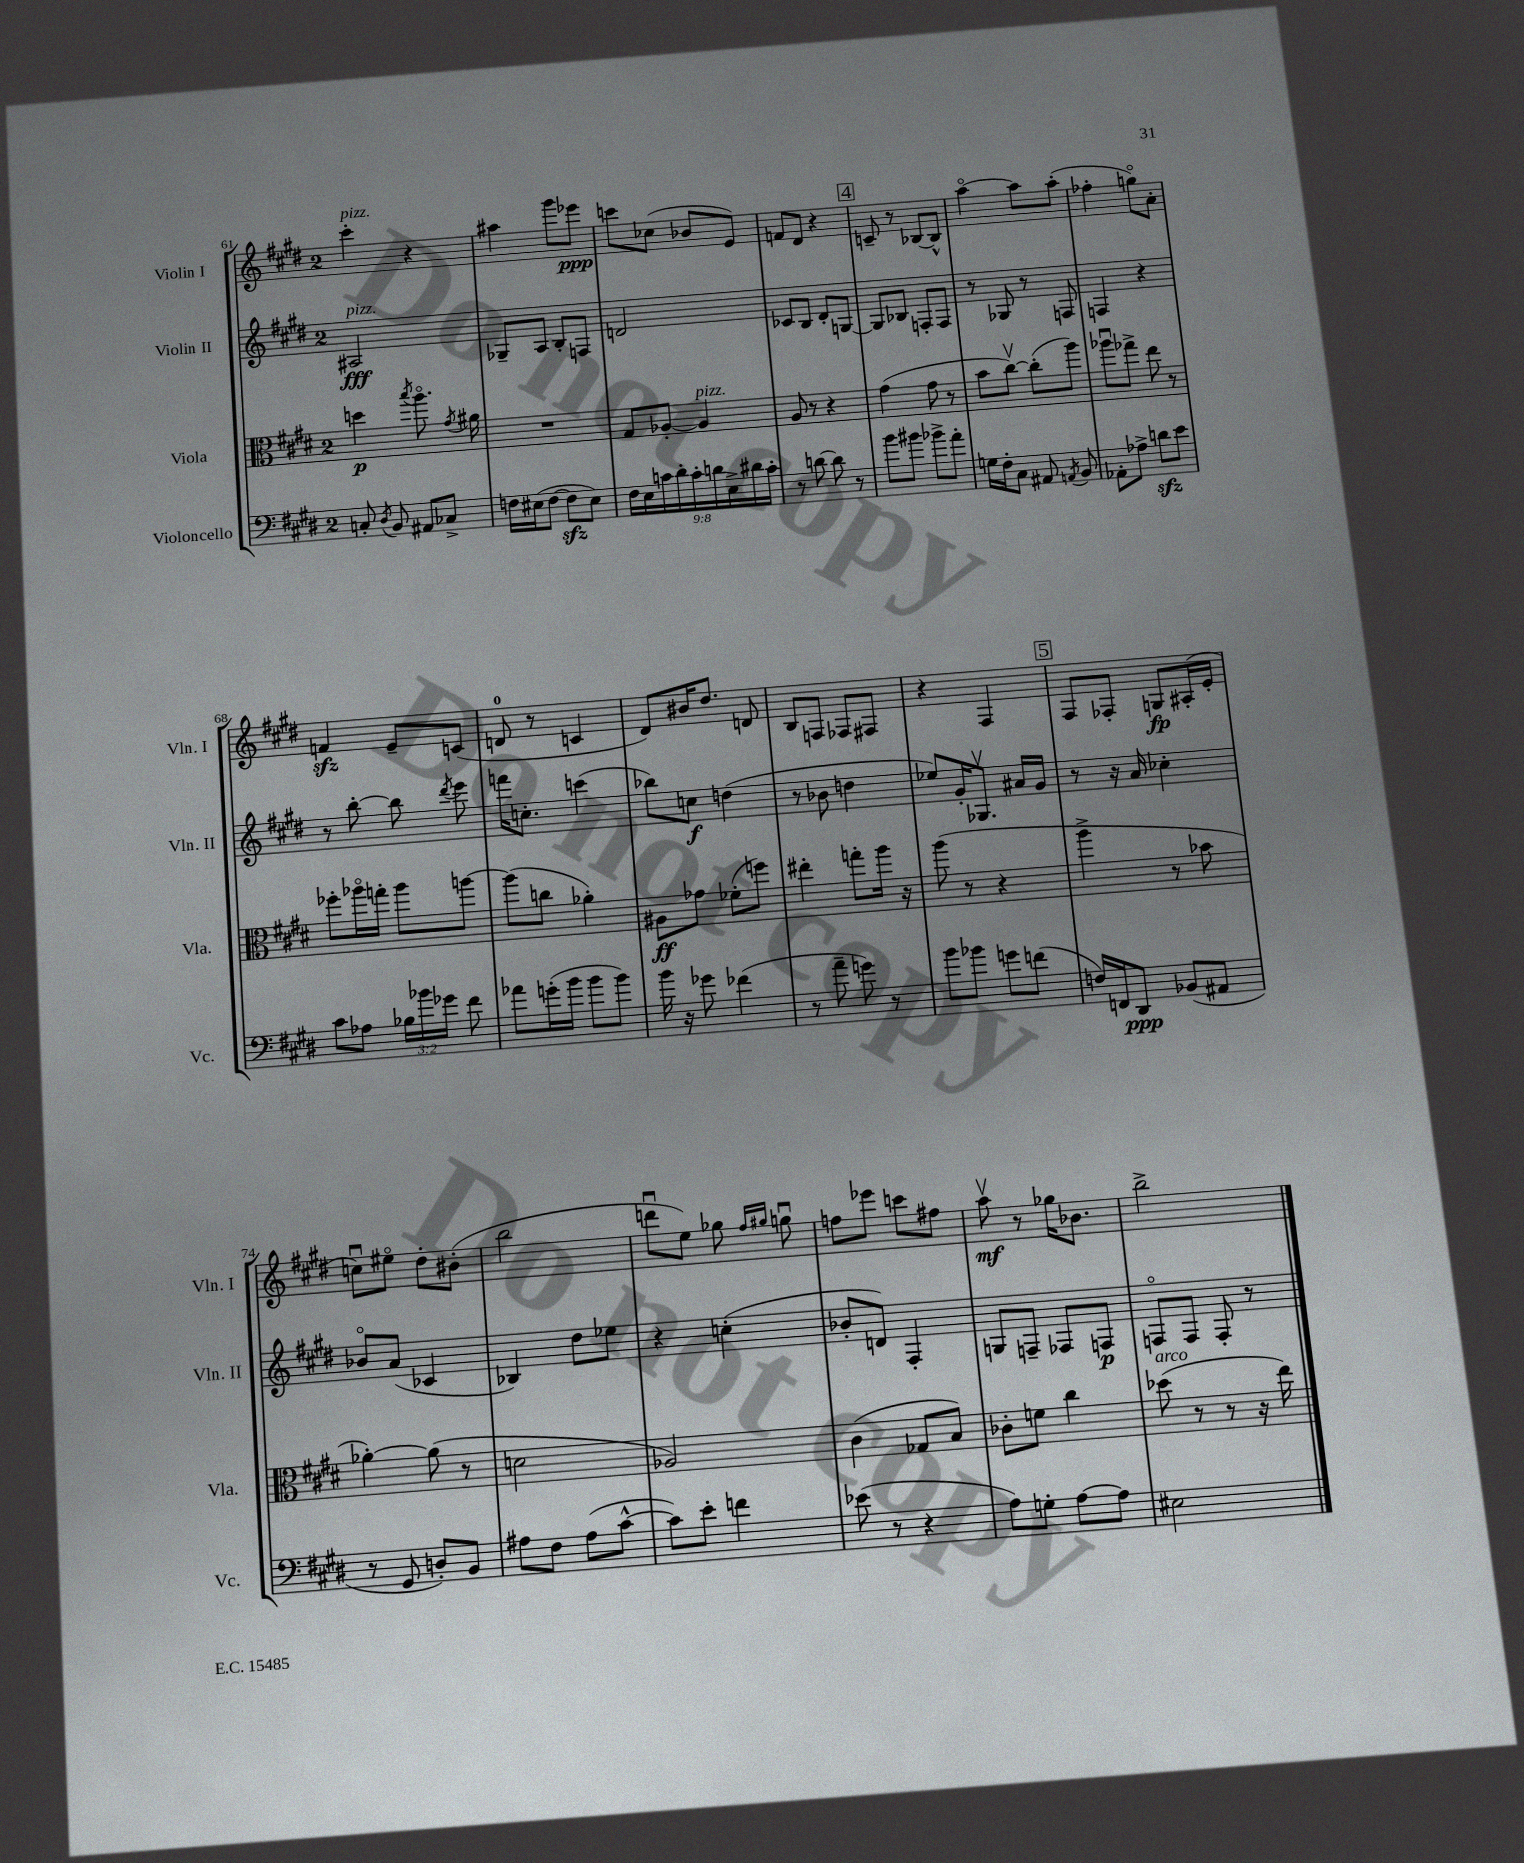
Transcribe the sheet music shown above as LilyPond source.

<<
\new StaffGroup <<
\new Staff = "s0" \with { instrumentName = "Violin I" shortInstrumentName = "Vln. I" } {
    \clef treble \key e \major \once \override Staff.TimeSignature.style = #'single-digit \time 2/4
    \autoBeamOff cis'''4-.^\markup { \italic "pizz." } r4 |
    ais''4 gis'''8[ ees'''8]\ppp |
    c'''8[ ces''8]( bes'8[ e'8]) |
    f'8[ dis'8] r4 |
    \mark \markup { \box "4" } c'8-- r8 bes8[~ bes8]-^ |
    a''4~\flageolet a''8[ a''8]-.( |
    fes''4-. g''8[\flageolet) a'8]-. |
    f'4\sfz e'8[-- c'8]( |
    d'8-0 r8 c'4 |
    dis'8[) bis'16 dis''8.] d'8 |
    b8[ f8] fes8[ fis8] |
    r4 fis4 |
    \mark \markup { \box "5" } fis8[ fes8]-. g8[\fp ais16-.( e'16]-. |
    c''8[\downbow) eis''8]\flageolet dis''8[-. bis'8]-.( |
    b''2 |
    d'''8[\downbow e''8]) ges''8 \grace { fis''16[ gis''16] } g''8\downbow |
    f''8[ ees'''8] c'''8[ fis''8] |
    a''8\upbow\mf r8 ges''16[ bes'8.] |
    b''2-> \bar "|." |
}
\new Staff = "s1" \with { instrumentName = "Violin II" shortInstrumentName = "Vln. II" } {
    \clef treble \key e \major \once \override Staff.TimeSignature.style = #'single-digit \time 2/4
    \autoBeamOff ais2\fff^\markup { \italic "pizz." } |
    ges8[-- a8] b8[-. f8] |
    d'2 |
    ces'8[ b8] dis'8[-. g8]~ |
    \mark \markup { \box "4" } g8[ bes8] f8[-. f8] |
    r8 ges8 r8 f8 |
    f4 r4 |
    r8 b''8~-. b''8 \acciaccatura { dis'''8 } e'''8 |
    f'''16[ c''8.]-. c'''4( |
    bes''8[) c''8]\f d''4( |
    r8 bes'8 d''4 |
    ees''8[) gis'16-. ges8.]\upbow ais'16[ gis'16] |
    \mark \markup { \box "5" } r8 r16 a'16 ces''4-. |
    bes'8[\flageolet a'8]( ces'4 |
    bes4) dis''8[ ees''8] |
    r4 c''4-.( |
    bes'8[-. d'8]) fis4-. |
    g8[ f8]-- fes8[ f8]\p |
    f8[\flageolet f8] f8-. r8 \bar "|." |
}
\new Staff = "s2" \with { instrumentName = "Viola" shortInstrumentName = "Vla." } {
    \clef alto \key e \major \once \override Staff.TimeSignature.style = #'single-digit \time 2/4
    \autoBeamOff d''4\p \acciaccatura { b''8 } a''8.\flageolet \acciaccatura { gis'8 } ais'16 |
    R2 |
    gis8[ aes8]~-. aes4^\markup { \italic "pizz." } |
    a8 r8 r4 |
    \mark \markup { \box "4" } gis'4( gis'8 r8 |
    b'8[ cis''8]~\upbow) cis''8[-.( a''8]) |
    aes''8[\downbow ges''8]-> e''8 r8 |
    fes''8[-. aes''16\flageolet g''16]-. aes''8[ a''8]~ |
    a''8[( c''8] aes'4-.) |
    ais8[\ff ges'8] fes'8[-.( f''8]) |
    eis''4-. g''8[-. a''16] r16 |
    a''8( r8 r4 |
    \mark \markup { \box "5" } a''4-> r8 bes'8 |
    aes'4~-.) aes'8( r8 |
    d'2 |
    aes2) |
    cis'4( ges8[ b8]) |
    ces'8[-. f'8] cis''4 |
    des''8^\markup { \italic "arco" }( r8 r8 r16 e''16) \bar "|." |
}
\new Staff = "s3" \with { instrumentName = "Violoncello" shortInstrumentName = "Vc." } {
    \clef bass \key e \major \once \override Staff.TimeSignature.style = #'single-digit \time 2/4 \override Staff.TupletNumber.text = #tuplet-number::calc-fraction-text
    \autoBeamOff c8-. \acciaccatura { dis8 } b,8 ais,8[ ces8]-> |
    f16[ eis16( f8]~ f8[\sfz eis8]) |
    \tuplet 9/8 { fis16[ e16 c'16 dis'16-. c'16-. d'16 e16-> dis'16 c'16]-. } |
    r8 d'8~ d'8 r8 |
    \mark \markup { \box "4" } b'8[ bis'8] bes'8[-> a'8]-. |
    g16[ fis16-. cis8] ais,8 \acciaccatura { a,8 } b,8 |
    aes,8[-. aes8]-> d'8[\sfz e'8] |
    cis'8[ aes8] \tuplet 3/2 { bes16[ bes'16 ges'16] } fis'8 |
    aes'8[ g'16-.( b'16] b'8[ b'8]) |
    b'16 r16 ges'8 fes'4( |
    r8 a'8-- g'8) r8 |
    b'8[ bes'8] g'8[ f'8]( |
    \mark \markup { \box "5" } f16[) f,16 dis,8]\ppp bes,8[( ais,8] |
    r8 gis,8 d8[-.) b,8] |
    ais8[ fis8] ais8[( cis'8]~-^ |
    cis'8[) e'8]-. f'4 |
    ees'8( r8 r4 |
    a8[) g8]-. a8[~ a8] |
    eis2 \bar "|." |
}
>>
>>
\layout { \context { \Score currentBarNumber = #61 } }
